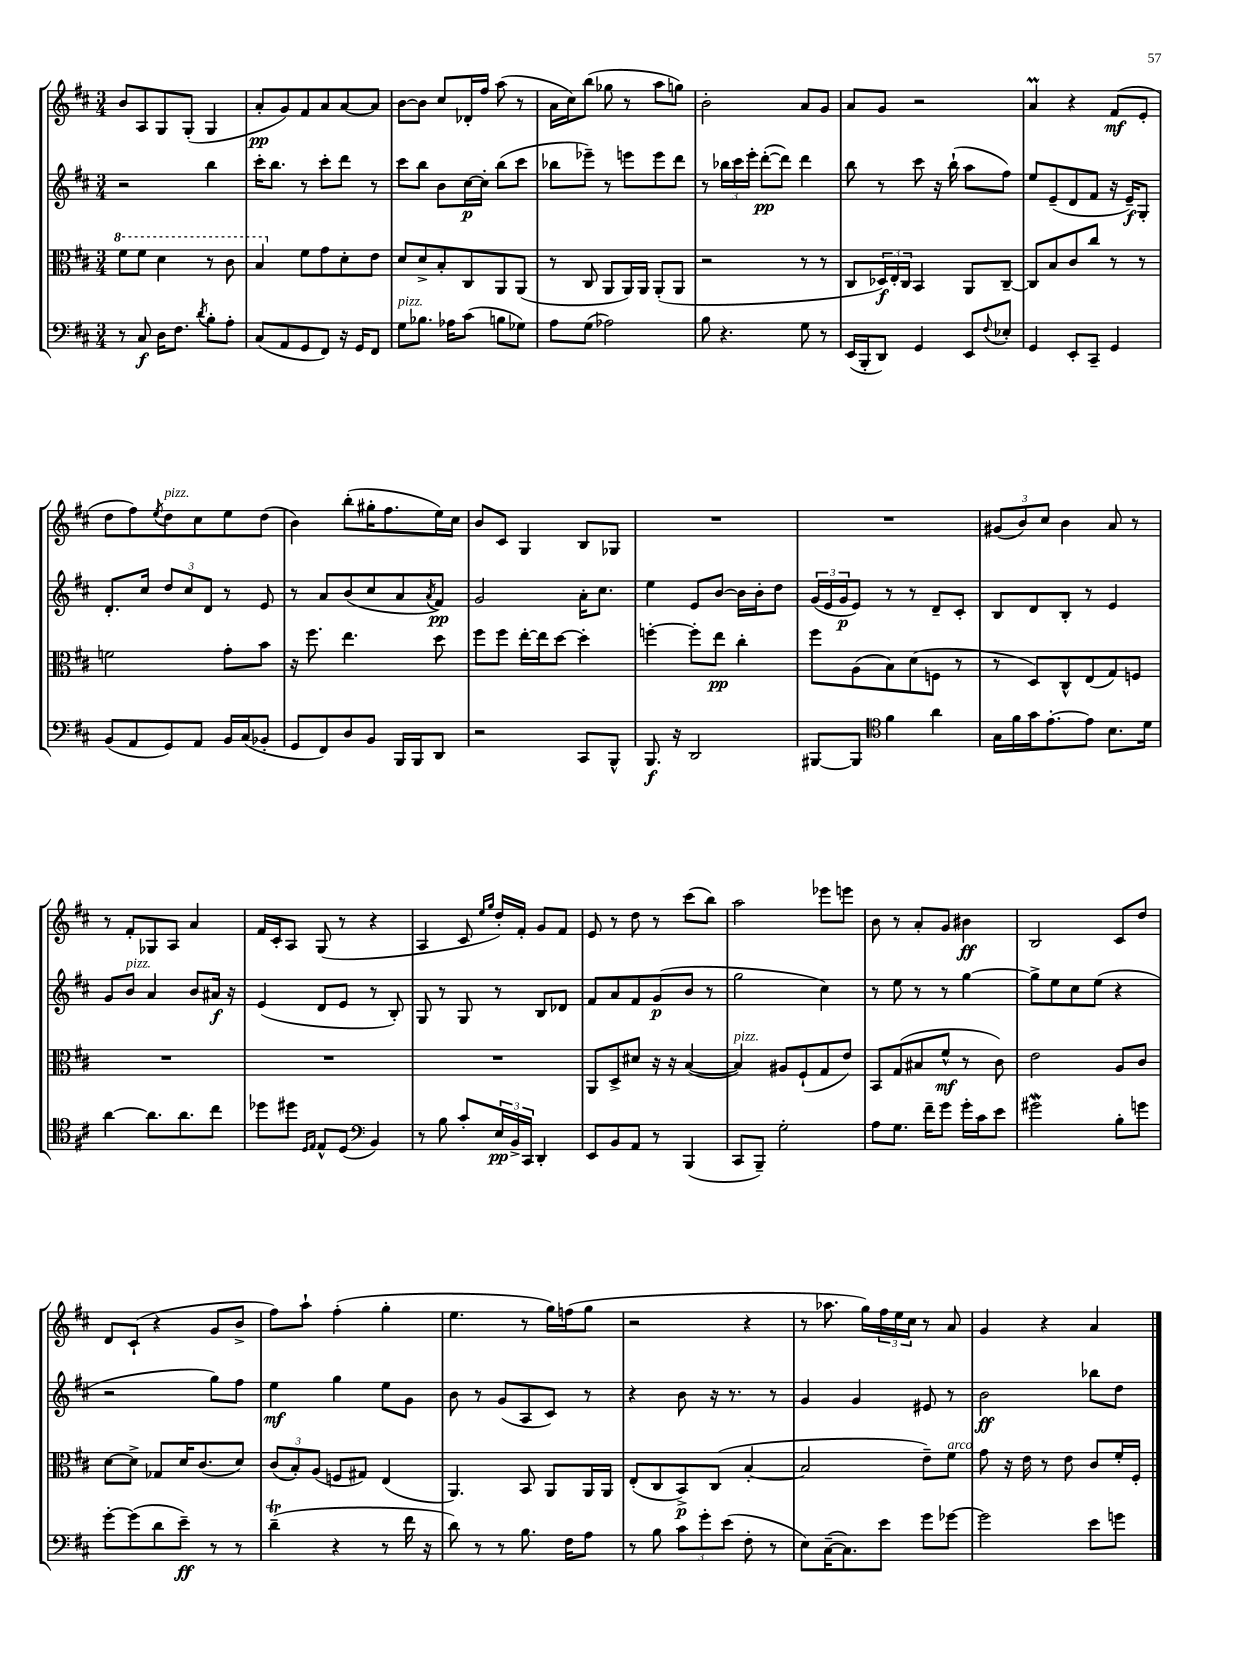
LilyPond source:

<<
\new StaffGroup <<
\new Staff = "s0" {
    \clef treble \key d \major \numericTimeSignature \time 3/4
    b'8 a8 g8 g8-.( g4 |
    a'8-.\pp g'8) fis'8 a'8 a'8~ a'8 |
    b'8~ b'8 cis''8 des'16-. fis''16 a''8( r8 |
    a'16 cis''16) b''8( ges''8 r8 a''8 g''8) |
    b'2-. a'8 g'8 |
    a'8 g'8 r2 |
    a'4\prall r4 fis'8\mf( e'8-. |
    d''8 fis''8) \acciaccatura { e''8 } d''8^\markup { \italic "pizz." } cis''8 e''8 d''8( |
    b'4) b''8-.( gis''16-. fis''8. e''16) cis''16 |
    b'8 cis'8 g4 b8 ges8 |
    R2. |
    R2. |
    \tuplet 3/2 { gis'8( b'8) cis''8 } b'4 a'8 r8 |
    r8 fis'8-. ges8 a8 a'4 |
    fis'16 cis'16-. a8 g8( r8 r4 |
    a4 cis'8 \grace { e''16 g''16 } d''16-.) fis'16-. g'8 fis'8 |
    e'8 r8 d''8 r8 cis'''8( b''8) |
    a''2 ees'''8 e'''8 |
    b'8 r8 a'8-. g'8 bis'4\ff |
    b2 cis'8 d''8 |
    d'8 cis'8-!( r4 g'8 b'8-> |
    fis''8) a''8-! fis''4-.( g''4-. |
    e''4. r8 g''16) f''16( g''8 |
    r2 r4 |
    r8 aes''8. g''16) \tuplet 3/2 { fis''16 e''16 cis''16 } r8 a'8 |
    g'4 r4 a'4 \bar "|." |
}
\new Staff = "s1" {
    \clef treble \key d \major \numericTimeSignature \time 3/4
    r2 b''4 |
    cis'''16-. b''8. r8 cis'''8-. d'''8 r8 |
    cis'''8 b''8 b'8 cis''16~\p cis''16-. b''8( cis'''8 |
    bes''8 ees'''8--) r8 e'''8 e'''8 d'''8 |
    r8 \tuplet 3/2 { bes''16 cis'''16 e'''16-. } d'''8~-.\pp( d'''8) d'''4 |
    b''8 r8 cis'''8 r16 b''16-!( a''8 fis''8) |
    e''8 e'8--( d'8 fis'8 r16 e'16--\f) g8-. |
    d'8.-. cis''16 \tuplet 3/2 { d''8 cis''8 d'8 } r8 e'8 |
    r8 a'8 b'8( cis''8 a'8 \acciaccatura { a'8 } fis'8\pp) |
    g'2 a'16-. cis''8. |
    e''4 e'8 b'8~ b'16 b'16-. d''8 |
    \tuplet 3/2 { g'16( e'16 g'16\p } e'8) r8 r8 d'8-- cis'8-. |
    b8 d'8 b8-. r8 e'4 |
    g'8 b'8^\markup { \italic "pizz." } a'4 b'8 ais'16\f r16 |
    e'4( d'8 e'8 r8 b8-.) |
    g8 r8 g8 r8 b8 des'8 |
    fis'8 a'8 fis'8 g'8\p( b'8 r8 |
    g''2 cis''4) |
    r8 e''8 r8 r8 g''4~ |
    g''8-> e''8 cis''8 e''8( r4 |
    r2 g''8) fis''8 |
    e''4\mf g''4 e''8 g'8 |
    b'8 r8 g'8( a8 cis'8) r8 |
    r4 b'8 r16 r8. r8 |
    g'4 g'4 eis'8 r8 |
    b'2\ff bes''8 d''8 \bar "|." |
}
\new Staff = "s2" {
    \clef alto \key d \major \numericTimeSignature \time 3/4
    \ottava #1 fis''8 fis''8 d''4 r8 cis''8 |
    b'4 \ottava #0 fis'8 g'8 d'8-. e'8 |
    d'8 d'8-> b8-. cis8 a,8 a,8( |
    r8 cis8 a,8 a,16) a,16 a,8-.( a,8 |
    r2 r8 r8 |
    cis8 \tuplet 3/2 { des16\f) e16-. cis16 } b,4 a,8 cis8~-- |
    cis8 b8 cis'8 cis''8 r8 r8 |
    f'2 g'8-. b'8 |
    r16 fis''8. e''4. d''8 |
    fis''8 fis''8 e''16~-. e''16 d''8~ d''4-. |
    f''4~-. f''8-. e''8\pp cis''4-. |
    fis''8 a8( b8) d'8( f8 r8 |
    r8 d8) cis8-^ e8( g8) f8 |
    R2. |
    R2. |
    R2. |
    a,8 d8-> dis'8 r16 r16 b4~( |
    b4^\markup { \italic "pizz." }) ais8 fis8-!( g8 e'8) |
    b,8 g8( bis8 fis'8-^\mf r8 cis'8) |
    e'2 a8 cis'8 |
    d'8~ d'8-> ges8 d'16 cis'8.( d'8) |
    \tuplet 3/2 { cis'8( b8-.) a8( } f8 gis8) e4( |
    a,4.) b,8 a,8 a,16 a,16 |
    e8-.( cis8 b,8->\p) cis8( b4~-. |
    b2 e'8--) fis'8^\markup { \italic "arco" } |
    g'8 r16 e'16 r8 e'8 cis'8 fis'16-. fis16-. \bar "|." |
}
\new Staff = "s3" {
    \clef bass \key d \major \numericTimeSignature \time 3/4
    r8 cis8\f d16 fis8. \acciaccatura { d'8 } b8-. a8-. |
    cis8( a,8 g,8 fis,8) r16 g,16 fis,8 |
    g8^\markup { \italic "pizz." } bes8. aes16 cis'8( b8 ges8) |
    a8 g8( aes2) |
    b8 r4. g8 r8 |
    e,16( b,,16-. d,8) g,4 e,8 \appoggiatura { fis8 } ees8-. |
    g,4 e,8-. cis,8-- g,4 |
    b,8( a,8 g,8) a,8 b,16 cis16( bes,8-. |
    g,8 fis,8) d8 b,8 b,,16 b,,16 d,8 |
    r2 cis,8 b,,8-^ |
    b,,8.\f r16 d,2 |
    bis,,8~ bis,,8 \clef tenor fis'4 a'4 |
    g16 fis'16 g'16 e'8.~-. e'8 b8. d'16 |
    a'4~ a'8. a'8. cis''8 |
    des''8 dis''8 \grace { d16 e16 } e8-^ d8( \clef bass b,4) |
    r8 b8 cis'8-. \tuplet 3/2 { e16\pp b,16-> cis,16 } d,4-. |
    e,8 b,8 a,8 r8 b,,4( |
    cis,8 b,,8--) g2-. |
    a8 g8. fis'16-- g'8 g'16-. cis'16 e'8 |
    gis'2\mordent b8-. g'8 |
    g'8~-. g'8( d'8 e'8--\ff) r8 r8 |
    d'4--\trill( r4 r8 fis'16 r16 |
    d'8) r8 r8 b8. fis16 a8 |
    r8 b8 \tuplet 3/2 { cis'8 g'8-. e'8( } fis8-. r8 |
    e8) cis16~--( cis8.) e'8 g'8 ges'8~ |
    ges'2 e'8 g'8 \bar "|." |
}
>>
>>
\layout { \context { \Score \remove "Bar_number_engraver" } }
